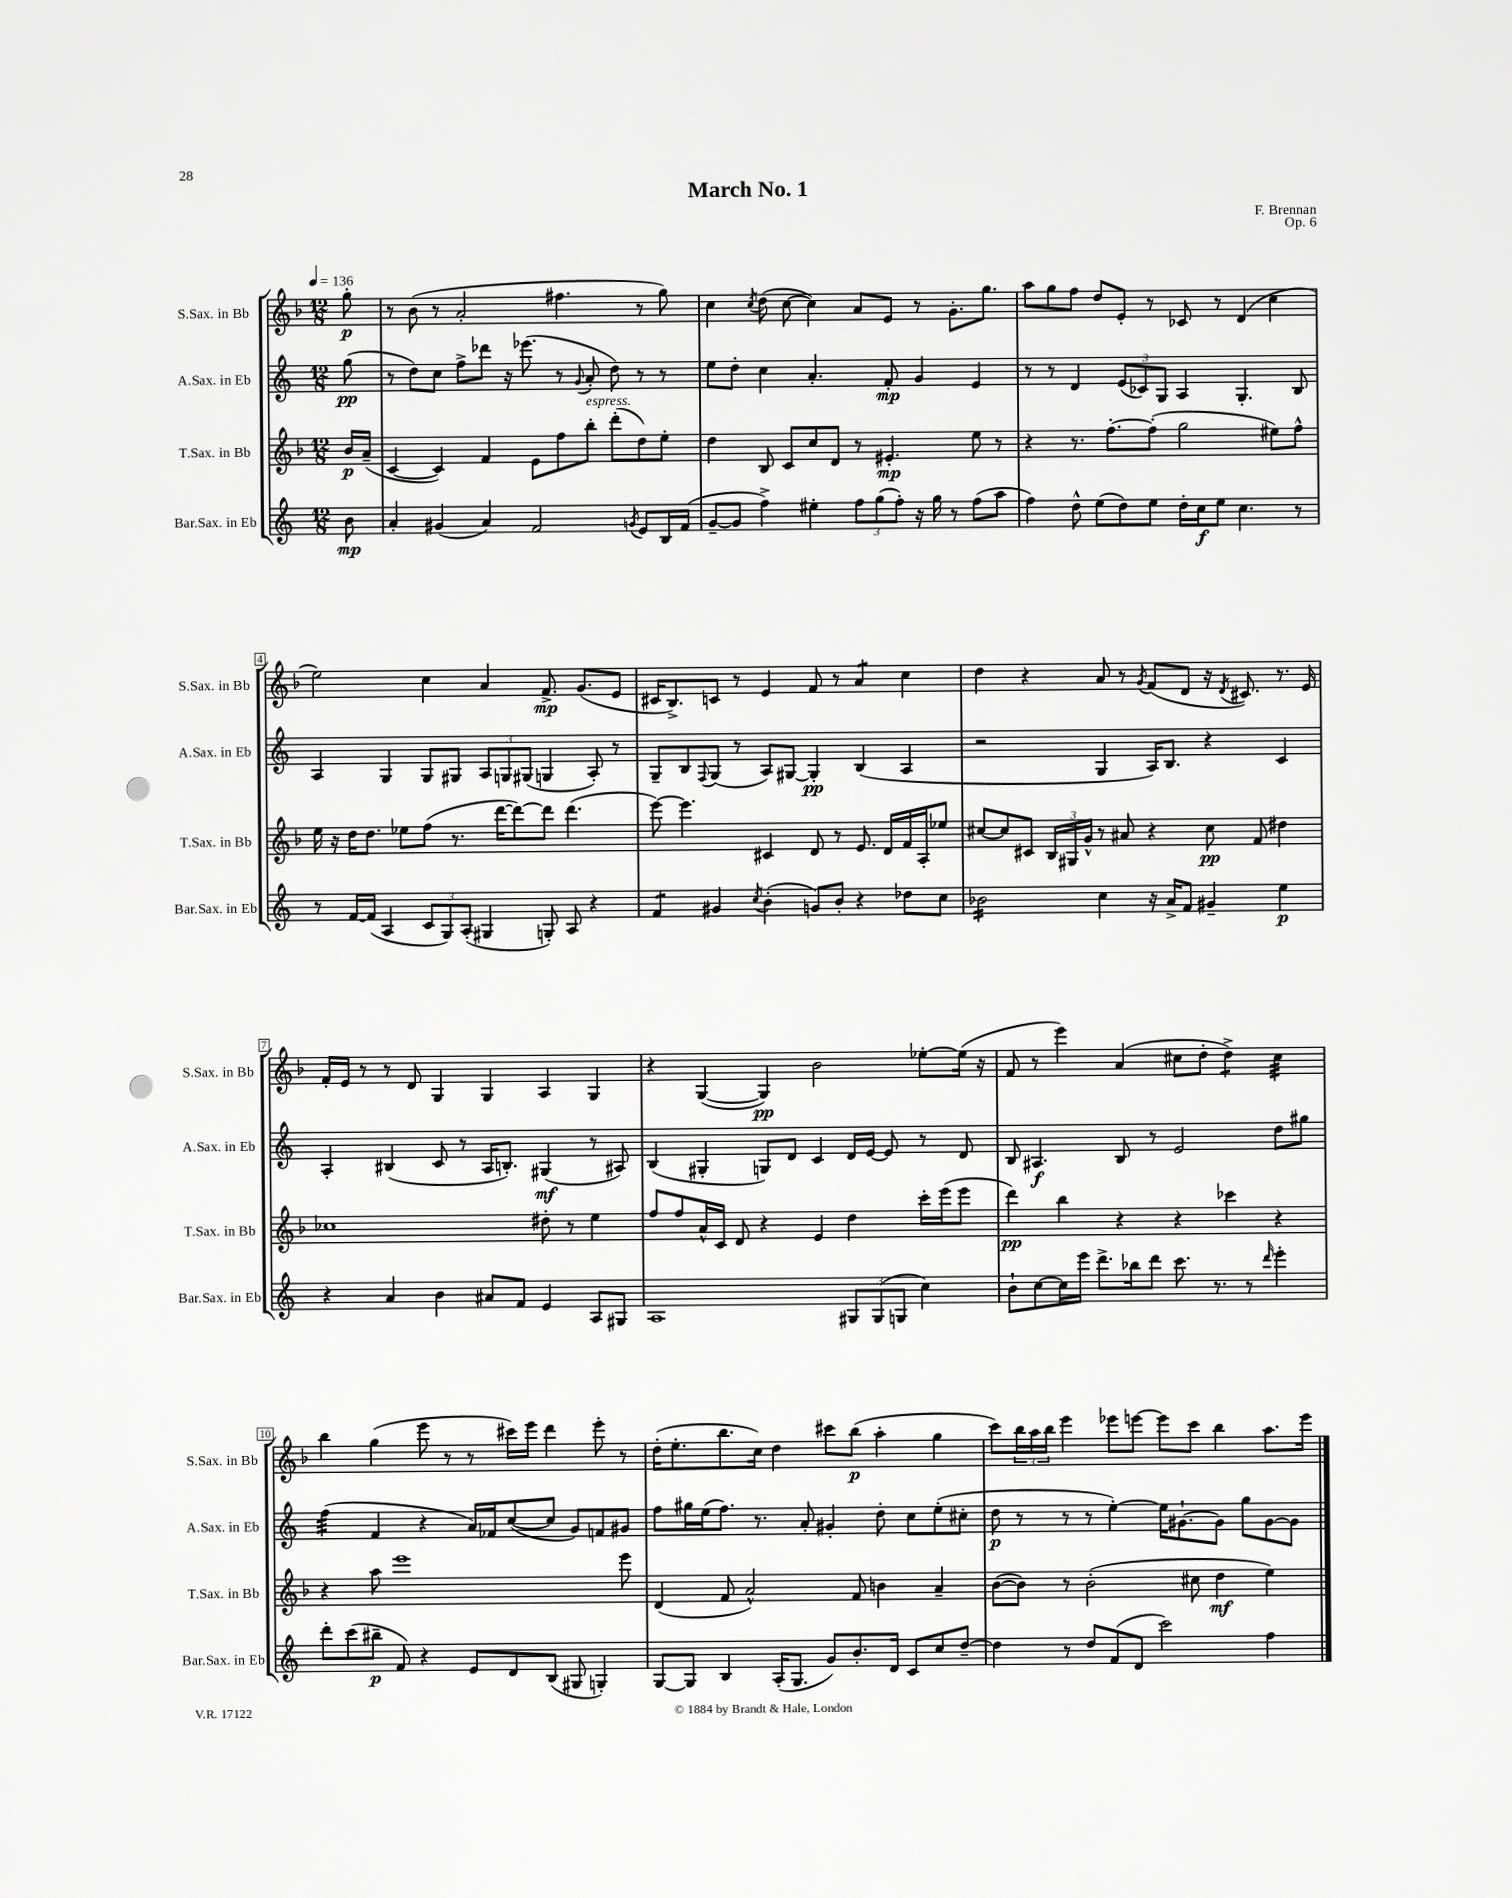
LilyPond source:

\header { title = "March No. 1" composer = "F. Brennan" opus = "Op. 6" }
<<
\new StaffGroup <<
\new Staff = "s0" \with { instrumentName = "S.Sax. in Bb" shortInstrumentName = "S.Sax. in Bb" } {
    \clef treble \key f \major \numericTimeSignature \time 12/8 \partial 8 \tempo 4 = 136
    g''8-.\p |
    r8 bes'8( r8 a'2-. fis''4. r8 g''8) |
    c''4 \acciaccatura { c''8 } d''8( c''8~ c''4) a'8 e'8 r8 g'8.-. g''8. |
    a''8 g''8 f''8 d''8 e'8-. r8 ces'8 r8 d'4( c''4 |
    e''2) c''4 a'4 f'8.->\mp g'8.( e'8 |
    cis'16 bes8.->) c'8 r8 e'4 f'8 r8 a'4:8 c''4 |
    d''4 r4 a'8 r8 \acciaccatura { g'8 } f'8( d'8 r16 \acciaccatura { d'8 } cis'8.) r8. e'16 |
    f'16-. e'16 r8 r8 d'8 g4 g4 a4 g4 |
    r4 g4~( g4\pp) bes'2 ees''8~-. ees''16( r16 |
    f'8 r8 e'''4) a'4( cis''8 d''8-. d''4:8->) cis''4:32 |
    bes''4 g''4( e'''8 r8 r8 cis'''16) e'''16 d'''4 e'''8-. r8 |
    d''16-.( e''8.-. bes''8. c''16) d''4 cis'''8 bes''8\p( a''4-. g''4 |
    c'''8) \tuplet 3/2 { bes''16 a''16 bes''16 } e'''4 ees'''8 e'''8~ e'''8 c'''8 bes''4 a''8. e'''16 \bar "|." |
}
\new Staff = "s1" \with { instrumentName = "A.Sax. in Eb" shortInstrumentName = "A.Sax. in Eb" } {
    \clef treble \key c \major \numericTimeSignature \time 12/8 \partial 8
    g''8\pp( |
    r8 d''8) c''8 f''8-> des'''8 r16 ees'''8.( r8 \appoggiatura { g'8 } a'8-. d''8) r8 r8 |
    e''8 d''8-. c''4 a'4.-. f'8-.\mp g'4 e'4 |
    r8 r8 d'4 \tuplet 3/2 { e'8( ces'8) g8 } a4 g4.-. b8 |
    a4 g4 g8 gis8 \tuplet 3/2 { a8 g8 gis8( } g4 a8-.) r8 |
    g8-- b8 \appoggiatura { f8 } g8( r8 a8) gis8~ gis4-.\pp b4( a4 |
    r2 g4 a16) b8. r4 c'4 |
    a4-. bis4( c'8 r8 a16 b8.-.) gis4\mf( r8 ais8) |
    b4( gis4-. g8) d'8 c'4 d'16 e'16~ e'8 r8 d'8 |
    b8 ais4.\f b8 r8 e'2 d''8 gis''8 |
    f''4:32( f'4 r4 a'16) fes'16 c''8~( c''8 g'8) f'8 gis'8 |
    f''8 gis''16 e''16( f''8.) r8. a'8-. gis'4-. d''8-. c''8 e''8-.( cis''8-. |
    d''8\p r8 r8 r8 e''4~-.) e''16 gis'8.~-! gis'8 g''8 gis'8~ gis'8 \bar "|." |
}
\new Staff = "s2" \with { instrumentName = "T.Sax. in Bb" shortInstrumentName = "T.Sax. in Bb" } {
    \clef treble \key f \major \numericTimeSignature \time 12/8 \partial 8
    bes'16\p a'16--( |
    c'4~ c'4) f'4 e'8 f''8 bes''8-.^\markup { \italic "espress." } d'''8-.( d''8) e''8-. |
    d''4 bes8 c'8 c''8 d'8 r8 eis'4.-.\mp e''8 r8 |
    r4 r8. f''8.~-. f''8-.( g''2 eis''8) f''8-^ |
    e''16 r16 d''16 d''8. ees''8 f''8( r8. d'''16~ d'''8~) d'''8 d'''4.( |
    e'''8~) e'''4. cis'4 d'8 r8 e'8. d'16 f'16 a16-. ees''8 |
    cis''8~ cis''8 cis'8 \tuplet 3/2 { bes16 gis16 g'16-^ } r8 ais'8 r4 cis''8\pp f'8 dis''4 |
    ces''1 dis''8-. r8 e''4 |
    f''8 f''8 a'16-^ c'16 d'8 r4 e'4 d''4 c'''16-. e'''16( e'''8 |
    d'''4\pp) bes''4 r4 r4 ces'''4 r4 |
    r4 a''8 e'''1 e'''8 |
    d'4( f'8 a'2-^) f'8 b'4 a'4-- |
    bes'8~( bes'8) r8 bes'2-.( cis''8 d''4\mf e''4) \bar "|." |
}
\new Staff = "s3" \with { instrumentName = "Bar.Sax. in Eb" shortInstrumentName = "Bar.Sax. in Eb" } {
    \clef treble \key c \major \numericTimeSignature \time 12/8 \partial 8
    b'8\mp |
    a'4-. gis'4( a'4) f'2 \acciaccatura { g'8 } e'8 b16 f'16( |
    g'8~-- g'8 f''4->) eis''4-. \tuplet 3/2 { f''8 g''8( f''8-.) } r16 g''16 r8 f''8( a''8 |
    f''4) d''8-^ e''8( d''8) e''8 d''16-. c''16\f e''8 c''4. r8 |
    r8 f'16~ f'16( a4 \tuplet 3/2 { c'8 g8) a8-.( } gis4 g8-.) a8 r4 |
    f'4:8 gis'4 \acciaccatura { c''8 } b'4-.( g'8) b'8-. r4 des''8 c''8 |
    bes'2:16 c''4 r16 a'16-> f'8 gis'4-- e''4\p |
    r4 a'4 b'4 ais'8 f'8 e'4 a8 gis8 |
    a1 \tuplet 3/2 { gis8 gis8( g8 } c''4) |
    b'8-! c''8~ c''16 e'''16 d'''8.-> bes''16 d'''8 c'''8. r8. r8 \grace { d'''16 } e'''4-. |
    d'''8-. c'''8( bis''8--\p f'8) r4 e'8 d'8 b8( gis8 g4-.) |
    g8~ g8 b4 a16-.( g8. g'8) b'8.-. d'16 c'8 c''8 d''8~-- |
    d''4 r8 d''8 f'8( d'8 c'''2) f''4 \bar "|." |
}
>>
>>
\layout { \context { \Score \override BarNumber.stencil = #(make-stencil-boxer 0.1 0.3 ly:text-interface::print) } }
